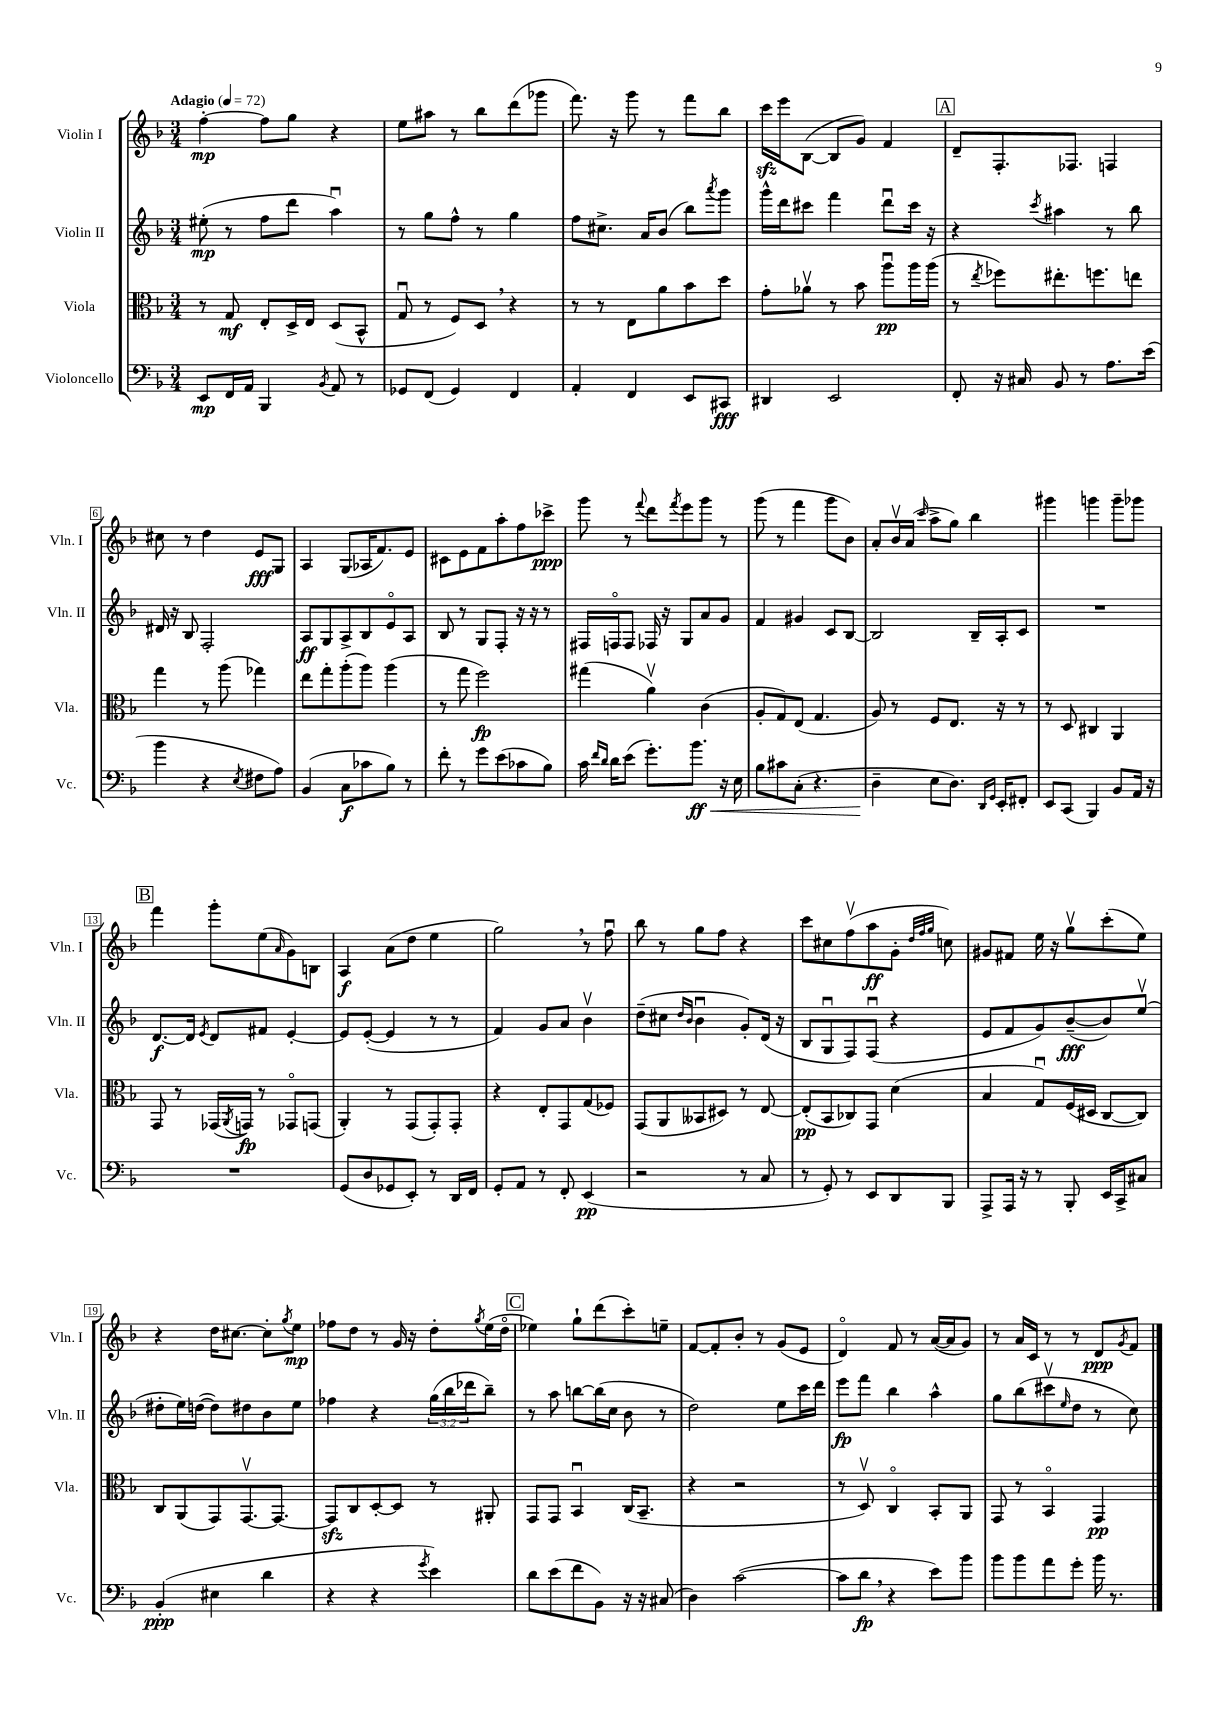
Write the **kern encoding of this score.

**kern	**kern	**kern	**kern
*staff4	*staff3	*staff2	*staff1
*clefF4	*clefC3	*clefG2	*clefG2
*k[b-]	*k[b-]	*k[b-]	*k[b-]
*M3/4	*M3/4	*M3/4	*M3/4
*MM72	*MM72	*MM72	*MM72
8EE	8r	(8ee#'	[4ff'
16FF	8G	8r	.
16AA	.	.	.
4BBB-	8E'	8ff	8ff]
.	16D^	8ddd	8gg
.	16E	.	.
8qBB-	.	.	.
8AA	(8D	4aau)	4r
8r	8BB-^^	.	.
=	=	=	=
8GG-	8Gu	8r	8ee
(8FF	8r	8gg	8aa#
4GG-)	8F)	8ff^^	8r
.	8D	8r	8bb-
4FF	4r	4gg	(8ddd
.	.	.	8ggg-
=	=	=	=
4AA'	8r	8ff	8.fff)
.	8r	8.cc#^	.
.	.	.	16r
4FF	8E	.	8ggg
.	.	16a	.
.	8a	(8b-	8r
8EE	8b-	8bb-)	8fff
.	.	8qaaa	.
8CC#	8dd	8ggg	8bb-
=	=	=	=
4DD#	8g'	16ggg^^	16ccc
.	.	16ddd	16eee
.	8a-v	8ccc#	([8B-
2EE	8r	4fff	8B-]
.	8b-	.	8g)
.	8aau	8dddu	4f
.	16aa	16ccc#	.
.	(16aa	16r	.
=	=	=	=
8FF'	8r	4r	8d~
.	8qee	.	.
16r	8ff-)	.	8.F'
16C#	.	.	.
.	.	8qccc	.
8BB-	8.ee#'	4aa#	.
.	.	.	8.F-
8r	.	.	.
.	8.ff	.	.
8.A	.	8r	4F
.	8ee	8bb-	.
(16e	.	.	.
=	=	=	=
4b-	4gg	16d#	8cc#
.	.	16r	.
.	.	8B-	8r
4r	8r	2F'	4dd
.	(8aa	.	.
8qE	.	.	.
8F#	4gg-)	.	8e
8A)	.	.	8G
=	=	=	=
(4BB-	8ee	8A	4A
.	8gg'	8G	.
8C	(8aa'	8A^	(8G
8c-	8aa)	8B-	16A-
.	.	.	8.f)
8B-)	(4aa	8eo	.
8r	.	8A	8e
=	=	=	=
8f'	8r	8B-	8c#
8r	8gg	8r	8e
8g	2ff)	8G	8f
(8e	.	8F'	8aa'
8c-	.	16r	8ff
.	.	16r	.
8B-)	.	8r	8ccc-^
=	=	=	=
16c	(4gg#	16F#	8ggg
16qqf	.	.	.
16qqd	.	.	.
16d	.	16Fo	.
(8e	.	8F	8r
.	.	.	8qqfff
8.g')	4av)	16F-	8ddd
.	.	16r	.
.	.	.	8qfff
.	.	8G	8eee
8.b-	.	.	.
.	(4c	8a	8ggg
16r	.	8g	8r
16E	.	.	.
=	=	=	=
8B-	8A'	4f	(8ggg
8c#	8G)	.	8r
(8C'	(8E	4g#	4fff
4.r	4.G	.	.
.	.	8c	8ggg
.	.	[8B-	8b-)
=	=	=	=
4D~	8A)	2B-]	8a'
.	8r	.	16b-v
.	.	.	(16a
.	.	.	16qqccc
8E	8F	.	8aa^
8.D)	8.E	.	8gg)
.	.	16B-~	4bb-
16qqDD	.	.	.
16qqGG	.	.	.
16EE'	16r	16A'	.
8FF#'	8r	8c	.
=	=	=	=
8EE	8r	2.r	4ggg#
(8CC	8D	.	.
4BBB-)	4C#	.	4ggg
8BB-	4AA	.	8ggg~
16AA	.	.	8ggg-
16r	.	.	.
=	=	=	=
2.r	8GG	[8.d	4fff
.	8r	.	.
.	.	16d]	.
.	.	8qe	.
.	(16GG-	8d	8ggg'
.	8qAA	.	.
.	16GG)	.	.
.	8r	8f#	(8ee
.	.	.	16qqa
.	8GG-o	[4e'	8g)
.	(8GG	.	8B
=	=	=	=
(8GG	4AA')	8e]	4A
8D	.	([8e'	.
8GG-	8r	4e]	(8a
8EE')	(8GG	.	8dd
8r	8GG')	8r	4ee
16DD	8GG'	8r	.
16FF	.	.	.
=	=	=	=
8GG'	4r	4f)	2gg)
8AA	.	.	.
8r	8E'	8g	.
8FF'	8GG	8a	.
(4EE	(8G	4b-v	8r
.	8F-)	.	8ffu
=	=	=	=
2r	(8GG	(8dd~	8bb-
.	8AA	8cc#	8r
.	.	16qqdd	.
.	.	16qqb-	.
.	8BB--	4b-u	8gg
.	8D#)	.	8ff
8r	8r	8g')	4r
8C	[8E	(16d	.
.	.	16r	.
=	=	=	=
8r	(8E']	8B-	8ccc
8GG')	8BB-	8Gu	8cc#
8r	8C-)	8F)	(8ffv
8EE	8GG	(8Fu	8aa
8DD	(4d	4r	8g'
.	.	.	32qqdd
.	.	.	32qqff
.	.	.	32qqgg
8BBB-	.	.	8cc)
=	=	=	=
8AAA^	4B-	8e	8g#
16AAA	.	8f	8f#
16r	.	.	.
8r	8Gu)	8g)	16ee
.	.	.	16r
8BBB-'	(16F	([8b-~	8ggv
.	16D#	.	.
16EE	[8C	8b-])	(8ccc'
16CC^	.	.	.
8C#	8C])	(8eev	8ee)
=	=	=	=
(4BB-'	8C	8dd#'	4r
.	(8AA	16ee)	.
.	.	([16dd	.
4E#	8GG)	8dd])	16dd
.	.	.	[8.cc#
.	[8.GGv	8dd#	.
4d	.	8b-	8cc#']
.	8.GG_	.	.
.	.	.	8qgg
.	.	8ee	8ee
=	=	=	=
4r	8GG]	4ff-	8ff-
.	8C	.	8dd
4r	[8D'	4r	8r
.	8D]	.	16g
.	.	.	16r
8qg	.	.	.
4e)	8r	(24gg	8dd'
.	.	24bb-	.
.	.	24ddd-	.
.	.	.	8qgg
.	8AA#'	8bb-~)	(16ee
.	.	.	16ddo
=	=	=	=
8d	8GG	8r	4ee-)
(8e	8GG	8aa	.
8f	4BB-u	[8bb	8gg`
8BB-)	.	(16bb]	(8ddd
.	.	16cc	.
16r	(16C	8b-	8ccc')
16r	8.BB-~	.	.
(8C#	.	8r	8ee~
=	=	=	=
4D)	4r	2dd)	[8f
.	.	.	8f']
([2c	2r	.	8b-'
.	.	.	8r
.	.	8ee	(8g
.	.	16ccc	8e
.	.	16ddd	.
=	=	=	=
8c]	8r	8eee	4do)
8d	8Dv)	8fff	.
4r	4Co	4bb-	8f
.	.	.	8r
8e)	8BB-'	4aa^^	([16a
.	.	.	16a]
8b-	8AA	.	8g)
=	=	=	=
8b-	8GG	8gg	8r
8b-	8r	(8bb-	16a
.	.	.	16c
8a	4BB-o	8ccc#v	8r
.	.	16qqee	.
8g'	.	8dd	8r
16b-	4GG	8r	8d
8.r	.	.	.
.	.	.	8qg
.	.	8cc)	8f
==	==	==	==
*-	*-	*-	*-
